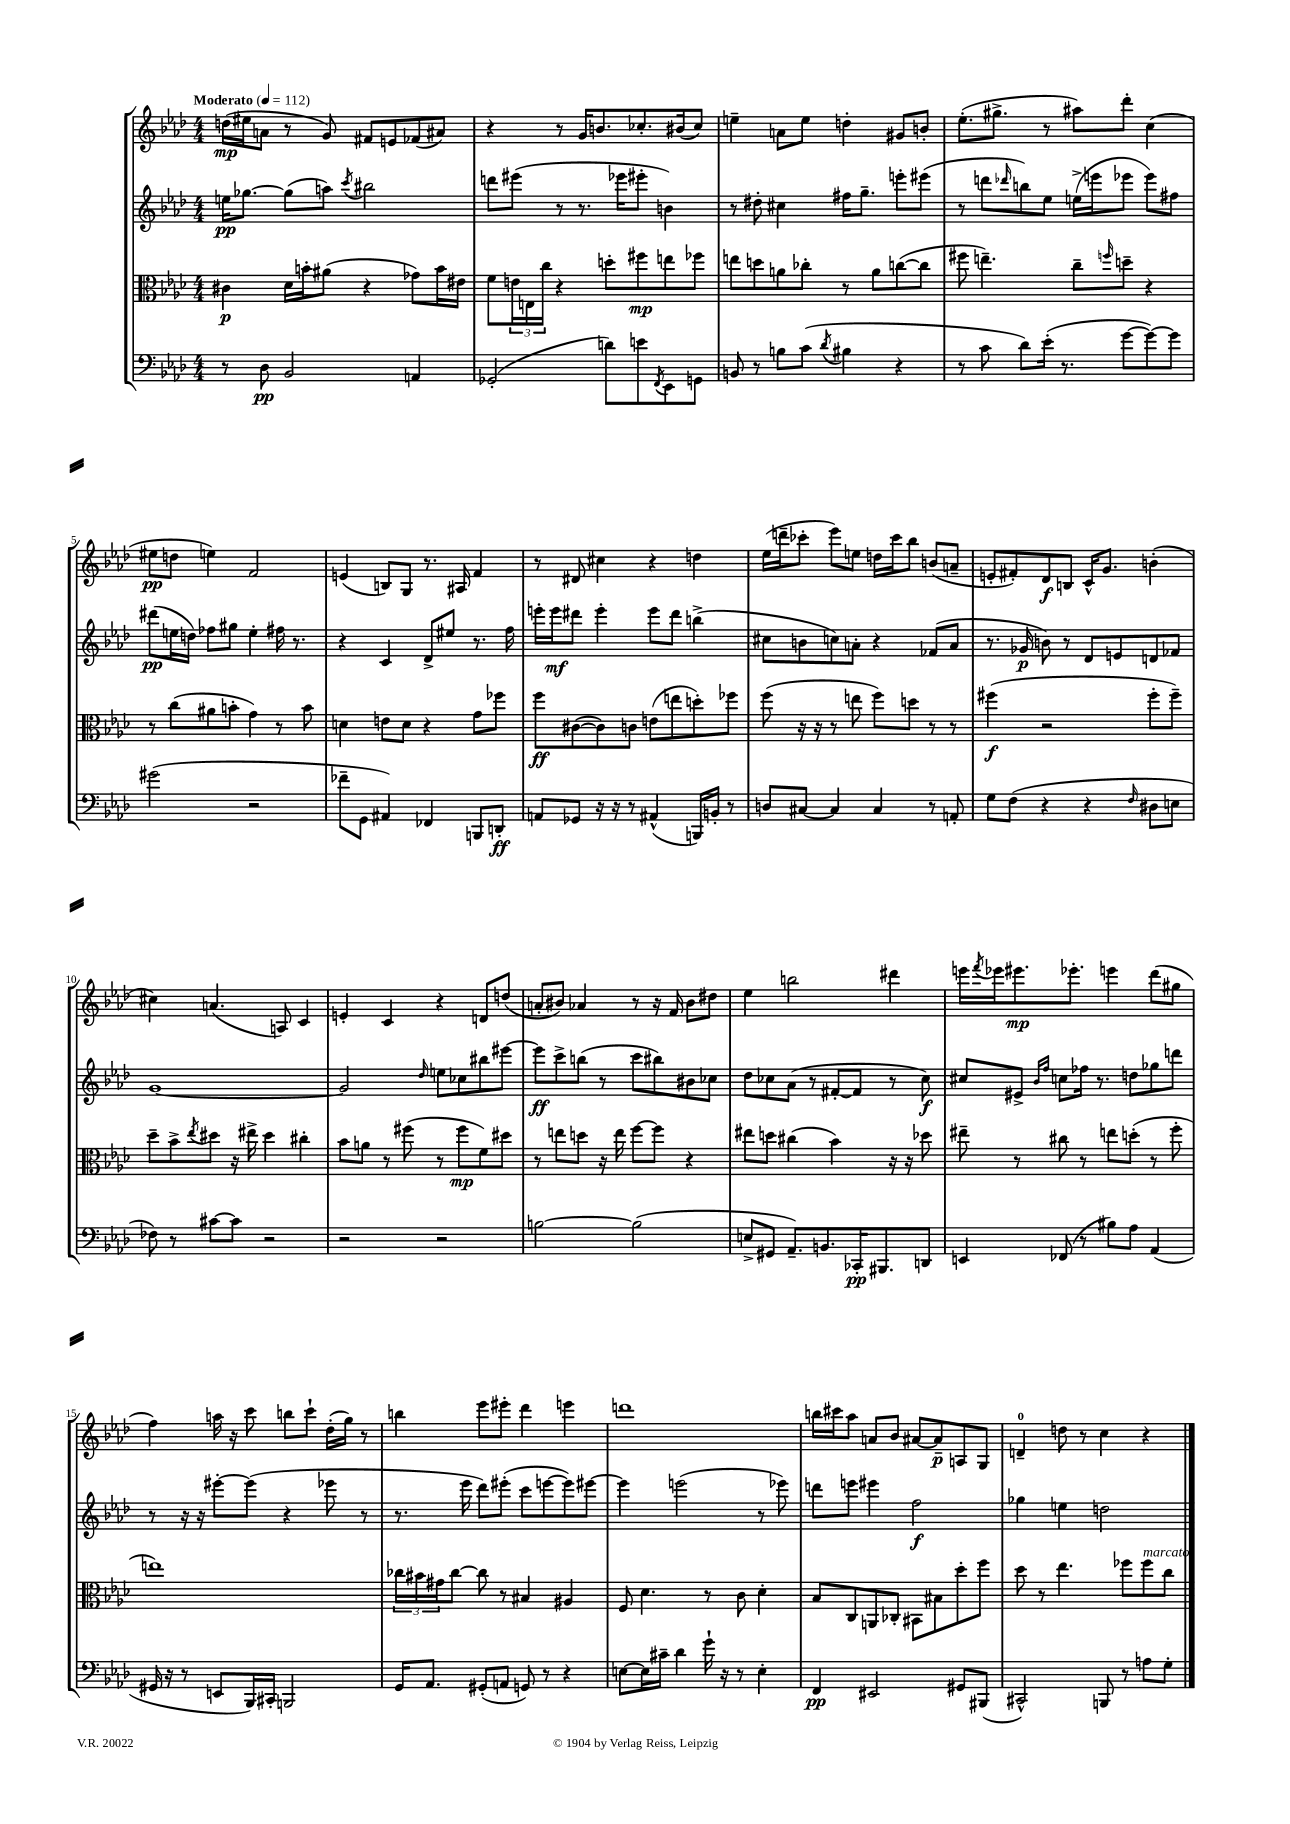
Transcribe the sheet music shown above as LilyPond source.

<<
\new StaffGroup <<
\new Staff = "s0" {
    \clef treble \key aes \major \numericTimeSignature \time 4/4 \tempo "Moderato" 4 = 112
    d''16\mp( eis''16 a'8 r8 g'8) fis'8 e'8 fes'8( ais'8) |
    r4 r8 g'16 b'8. ces''8.-. bis'16( ces''8) |
    e''4-- a'8 e''8 d''4-. gis'8 b'8-. |
    ees''8.-.( gis''8.-> r8 ais''8) des'''8-. c''4( |
    eis''8\pp d''8 e''4) f'2 |
    e'4( b8) g8 r8. ais16 f'4 |
    r8 dis'8 cis''4 r4 d''4 |
    ees''16( d'''16-- ces'''8-. ees'''8) e''8 d''16 ces'''16 bes''8 b'8( a'8-- |
    e'8-. fis'8-.) des'8\f b8 c'16-^ g'8. b'4-.( |
    cis''4) a'4.( a8) c'4 |
    e'4-. c'4 r4 d'8 d''8( |
    a'8-. bis'8) aes'4 r8 r16 f'16 bis'8 dis''8 |
    ees''4 b''2 dis'''4 |
    e'''16 \acciaccatura { f'''8 } ees'''16 eis'''8.\mp ees'''8.-. e'''4 des'''8( gis''8 |
    f''4) a''16 r16 c'''8 b''8 c'''8-! des''16-.( g''16) r8 |
    b''4 ees'''8 eis'''8-. des'''4 e'''4 |
    d'''1 |
    b''16 cis'''16 aes''8 a'8 bes'8 ais'8~ ais'8--\p a8 g8 |
    d'4-0-- d''8 r8 c''4 r4 \bar "|." |
}
\new Staff = "s1" {
    \clef treble \key aes \major \numericTimeSignature \time 4/4
    e''16\pp ges''8.~ ges''8( a''8) \acciaccatura { c'''8 } bis''2 |
    d'''8 eis'''8( r8 r8. ees'''16 eis'''8-. b'4) |
    r8 dis''8-. cis''4 fis''16 g''8.-- e'''8-. eis'''8( |
    r8 d'''8 \grace { des'''16 } b''8) ees''8 e''16->( e'''16 ees'''8 ees'''8) fis''8 |
    dis'''8\pp( e''16 d''16) fes''8 gis''8 e''4-. fis''16 r8. |
    r4 c'4 des'8-> eis''8 r8. f''16 |
    e'''16-. e'''16\mf dis'''8 e'''4-. e'''8 dis'''8 b''4->( |
    cis''8 b'8 c''8) a'8-. r4 fes'8( a'8 |
    r8. ges'16\p b'8) r8 des'8 e'8 d'8 fes'8 |
    g'1~ |
    g'2 \grace { des''16 } e''8 ces''8 bis''8 eis'''8~ |
    eis'''8\ff c'''8-> b''8( r8 c'''8 bis''8) bis'8 ces''8 |
    des''8 ces''8 aes'8( r8 fis'8~-. fis'8 r8 ces''8\f) |
    cis''8 eis'8-> \grace { bes'16 f''16 } c''8 fes''16 r8. d''8 ges''8 d'''8 |
    r8 r16 r16 eis'''8~-. eis'''8( r4 ees'''8 r8 |
    r8. ees'''16 des'''8) eis'''8-.( c'''8 e'''8~ e'''8) eis'''8~ |
    eis'''4 e'''2( r8 ees'''8) |
    d'''8 e'''8 eis'''4 f''2\f |
    ges''4 e''4 d''2 \bar "|." |
}
\new Staff = "s2" {
    \clef alto \key aes \major \numericTimeSignature \time 4/4
    cis'4\p des'16 b'16-. ais'8( r4 ges'8) b'16 eis'16 |
    f'8 \tuplet 3/2 { e'16 e16 c''16 } r4 d''8-. fis''8\mp e''8 fes''8 |
    e''8 d''8 a'8 ces''8-. r8 a'8 c''8~( c''8 |
    fis''8 e''4.--) c''8-- \grace { f''16 } d''8-- r4 |
    r8 c''8( ais'8 b'8-. g'4) r8 b'8 |
    d'4 e'8 d'8 r4 g'8 fes''8 |
    f''8\ff cis'8~( cis'8) c'8 e'8( e''8 d''8-.) fes''8 |
    f''8( r16 r16 r8 e''8 f''8) d''8 r8 r8 |
    fis''4\f( r2 fis''8-. fis''8--) |
    des''8-- bes'8-> \acciaccatura { ees''8 } dis''8 r16 eis''16-> dis''4 cis''4-. |
    bes'8 a'8 r8 fis''8( r8 fis''8\mp f'8) dis''8 |
    r8 e''8 d''8 r16 e''16 f''8~ f''8 r4 |
    eis''8 d''8 cis''4( bes'4) r16 r16 des''8 |
    eis''8-- r8 cis''8 r8 e''8 d''8-.( r8 f''8-. |
    e''1) |
    \tuplet 3/2 { ces''16 bis'16 gis'16 } ces''8~ ces''8 r8 bis4 ais4 |
    f8 des'4. r8 c'8 des'4-. |
    bes8 c8 a,8 ces8-. bis,8 bis8 des''8-. f''8 |
    des''8 r8 ees''4. fes''8 fes''8^\markup { \italic "marcato" } c''8 \bar "|." |
}
\new Staff = "s3" {
    \clef bass \key aes \major \numericTimeSignature \time 4/4
    r8 des8\pp bes,2 a,4 |
    ges,2-.( d'8) e'8 \acciaccatura { f,8 } ees,8 g,8 |
    b,8 r8 b8 c'8( \acciaccatura { des'8 } bis4 r4 |
    r8 c'8 des'8) ees'16-.( r8. g'8~ g'8~) g'8 |
    gis'2( r2 |
    fes'8-- g,8 ais,4) fes,4 b,,8 d,8-.\ff |
    a,8 ges,8 r16 r16 r8 ais,4-^( b,,16) b,16-. r8 |
    d8 cis8~ cis4 cis4 r8 a,8-. |
    g8 f8( r4 r4 \grace { f16 } dis8 e8 |
    fes8) r8 cis'8~ cis'8 r2 |
    r2 r2 |
    b2~ b2( |
    e8-> gis,8 aes,8.--) b,8. ces,16-.\pp bis,,8. d,8 |
    e,4 fes,8( r8 bis8) aes8 aes,4( |
    gis,16 r16 r8 e,8 bes,,16) cis,16-. b,,2 |
    g,16 aes,8. gis,8-.( a,8 g,8) r8 r4 |
    e8~ e16 cis'16-- des'4 g'16-! r16 r8 e4-. |
    f,4\pp eis,2 gis,8 bis,,8( |
    cis,2-^) b,,8 r8 a8 g8-. \bar "|." |
}
>>
>>
